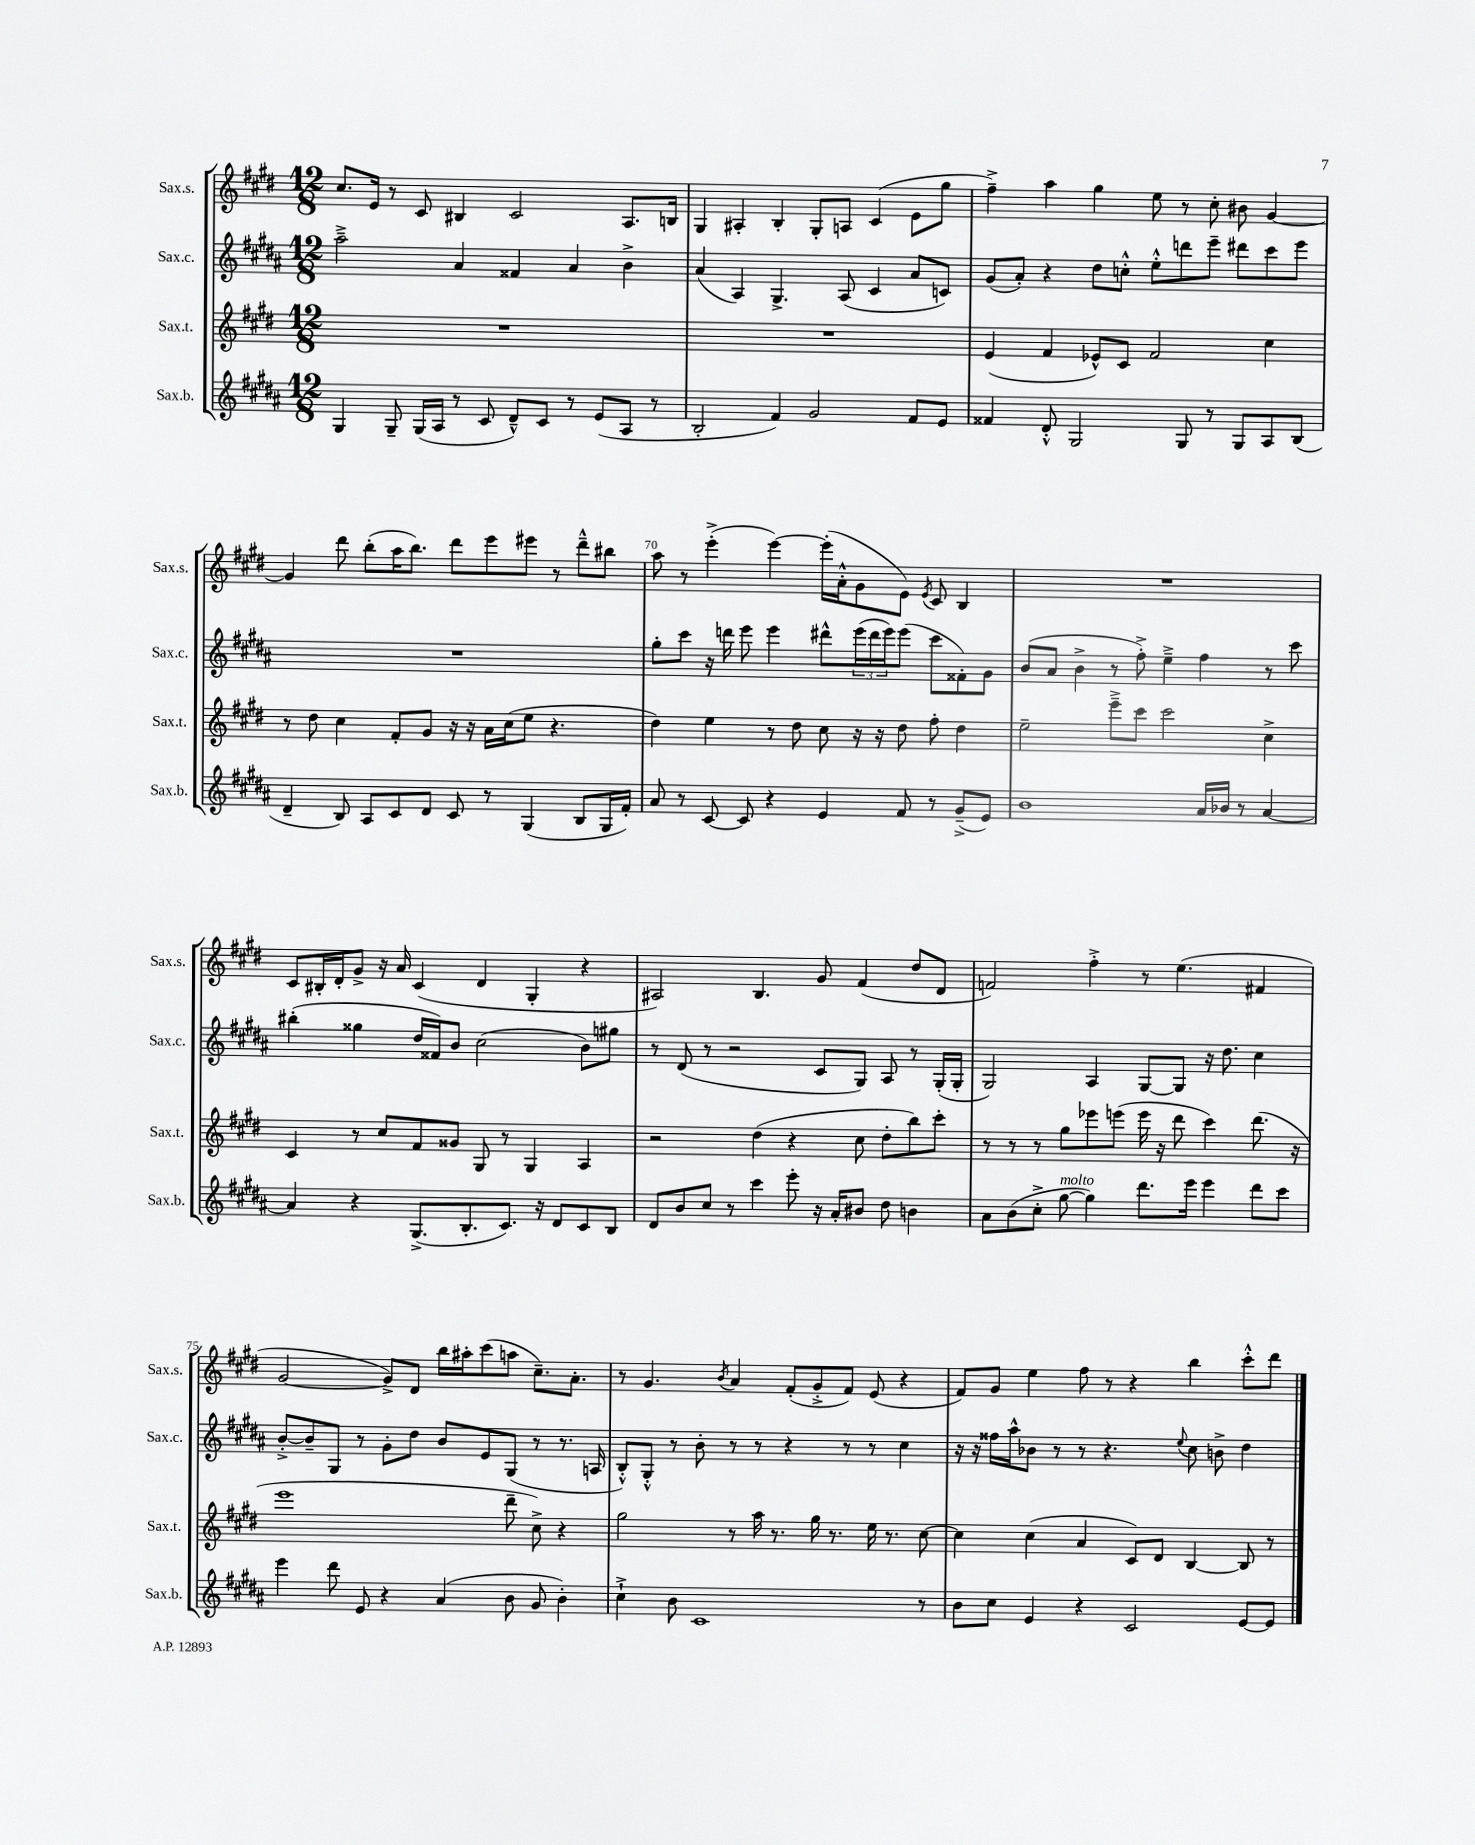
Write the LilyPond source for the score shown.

<<
\new StaffGroup <<
\new Staff = "s0" \with { instrumentName = "Sax.s." shortInstrumentName = "Sax.s." } {
    \clef treble \key e \major \numericTimeSignature \time 12/8
    cis''8. e'16 r8 cis'8 bis4 cis'2 a8. b16 |
    gis4 ais4-. b4-. gis8-. a8 cis'4( e'8 gis''8 |
    fis''4--->) a''4 gis''4 e''8 r8 cis''8-. bis'8 gis'4~ |
    gis'4 dis'''8 b''8-.( a''16 b''8.) dis'''8 e'''8 eis'''8 r8 dis'''8---^ bis''8 |
    a''8 r8 e'''4-.->( e'''4~) e'''16-.( a'16-.-^ gis'8 e'8) \acciaccatura { e'8 } cis'8 b4 |
    R1. |
    cis'8 bis16-. dis'16-. gis'8-> r16 a'16 cis'4( dis'4 gis4-. r4 |
    ais2) b4. gis'8 fis'4( dis''8 dis'8 |
    f'2) fis''4-.-> r8 e''4.( fis'4 |
    gis'2~ gis'8->) dis'8 b''16 ais''16-. cis'''8( a''8 cis''8.--) a'8.-. |
    r8 gis'4. \acciaccatura { b'8 } a'4 fis'8-.( gis'8-.-> fis'8) e'8( r4 |
    fis'8) gis'8 e''4 fis''8 r8 r4 b''4 cis'''8-.-^ dis'''8 \bar "|." |
}
\new Staff = "s1" \with { instrumentName = "Sax.c." shortInstrumentName = "Sax.c." } {
    \clef treble \key b \major \numericTimeSignature \time 12/8
    ais''2---> ais'4 fisis'4 ais'4 b'4-> |
    ais'4( ais4) gis4.-> ais8( cis'4 ais'8 c'8) |
    gis'8( ais'8-.) r4 dis''8 c''8-.-^ e''8-.-^ d'''8 e'''8-- dis'''8 cis'''8 e'''8 |
    R1. |
    gis''8-. cis'''8 r16 d'''16 e'''8 e'''4 dis'''8-^ \tuplet 3/2 { e'''16( dis'''16 e'''16) } e'''8( cis'''8 fisis'8-.) gis'8 |
    b'8( ais'8 b'4-> r8 fis''8-.->) e''4---> fis''4 r8 cis'''8 |
    bis''4-.( gisis''4 dis''16 fisis'16) b'8 cis''2( b'8) gis''8 |
    r8 dis'8( r8 r2 cis'8 gis8) ais8 r8 gis16-.( gis16-. |
    gis2) ais4 gis8~ gis8 r16 dis''8. cis''4 |
    b'8~-.-> b'8-- gis8 r8 gis'8-. dis''8 b'8 e'8 gis8( r8 r8. a16 |
    b8-.-^) gis8-.-^ r8 b'8-. r8 r8 r4 r8 r8 cis''4 |
    r16 r16 fisis''16 ais''16-^ bes'8 r8 r8 r4. \appoggiatura { e''8 } cis''8 b'8-> dis''4 \bar "|." |
}
\new Staff = "s2" \with { instrumentName = "Sax.t." shortInstrumentName = "Sax.t." } {
    \clef treble \key e \major \numericTimeSignature \time 12/8
    R1. |
    R1. |
    e'4( fis'4 ees'8-^) cis'8 fis'2 cis''4 |
    r8 dis''8 cis''4 fis'8-. gis'8 r16 r16 a'16 cis''16( e''8 r4. |
    dis''4) e''4 r8 dis''8 cis''8 r16 r16 dis''8 fis''8-. dis''4 |
    e''2-- e'''8---> cis'''8 cis'''2 cis''4-> |
    cis'4 r8 cis''8 fis'8 gisis'8 gis8 r8 gis4 a4 |
    r2 dis''4( r4 cis''8 dis''8-. b''8) cis'''8-. |
    r8 r8 r8 gis''8 ees'''8 e'''8( e'''16 r16 dis'''8 cis'''4) dis'''8.( r16 |
    e'''1 dis'''8-- cis''8->) r4 |
    gis''2 r8 a''16 r8. gis''16 r8. e''16 r8. cis''8~ |
    cis''4 cis''4( a'4 cis'8) dis'8 b4~ b8 r8 \bar "|." |
}
\new Staff = "s3" \with { instrumentName = "Sax.b." shortInstrumentName = "Sax.b." } {
    \clef treble \key b \major \numericTimeSignature \time 12/8
    gis4 gis8-- gis16( ais16 r8 cis'8 dis'8---^) cis'8 r8 e'8( ais8 r8 |
    b2-. fis'4) gis'2 fis'8 e'8 |
    fisis'4 dis'8-.-^ gis2 gis8 r8 gis8 ais8 b8( |
    dis'4-- b8) ais8 cis'8 dis'8 cis'8 r8 gis4( b8 gis16 fis'16-.) |
    ais'8 r8 cis'8~ cis'8 r4 e'4 fis'8 r8 gis'8--->( e'8) |
    b'1 ais'16 bes'16 r8 ais'4~ |
    ais'4 r4 gis8.->( b8.-. cis'8.) r16 dis'8 cis'8 b8 |
    dis'8 b'8 cis''8 r8 cis'''4 e'''8-. r16 ais'16-. bis'8 dis''8 b'4 |
    ais'8 b'8( cis''8-.-> gis''8~^\markup { \italic "molto" } gis''4) dis'''8. e'''16 e'''4 dis'''8 cis'''8 |
    e'''4 dis'''8 e'8 r4 ais'4( b'8 gis'8 b'4-.) |
    cis''4-!-> b'8 cis'1 r8 |
    b'8 cis''8 e'4 r4 cis'2 e'8~ e'8 \bar "|." |
}
>>
>>
\layout { \context { \Score currentBarNumber = #66 \override BarNumber.break-visibility = ##(#f #t #t) barNumberVisibility = #(every-nth-bar-number-visible 5) } }
